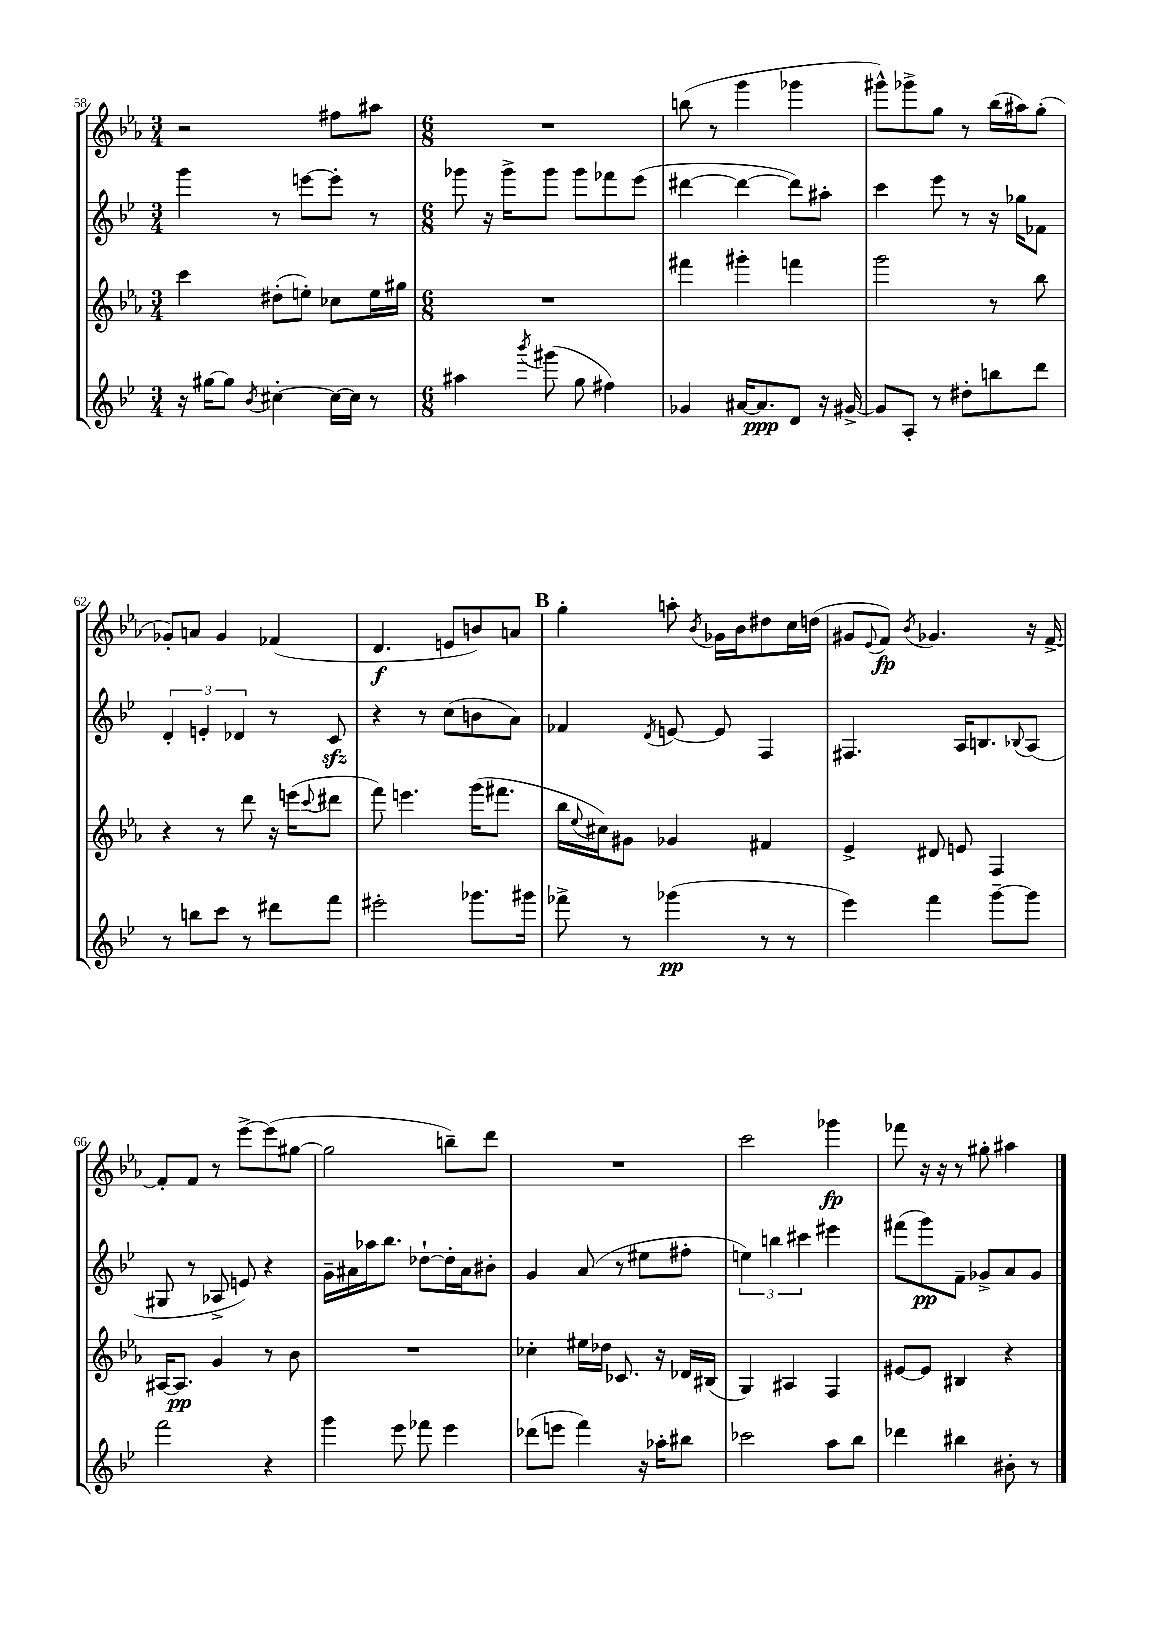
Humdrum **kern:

**kern	**dynam	**kern	**dynam	**kern	**dynam	**kern	**dynam
*part4	*part4	*part3	*part3	*part2	*part2	*part1	*part1
*staff4	*staff4	*staff3	*staff3	*staff2	*staff2	*staff1	*staff1
*clefG2	*	*clefG2	*	*clefG2	*	*clefG2	*
*k[b-e-]	*	*k[b-e-a-]	*	*k[b-e-]	*	*k[b-e-a-]	*
*M3/4	*	*M3/4	*	*M3/4	*	*M3/4	*
=58	=58	=58	=58	=58	=58	=58	=58
16r	.	4ccc\	.	4ggg\	.	2r	.
[16gg#X\KL	.	.	.	.	.	.	.
8gg#\J]	.	.	.	.	.	.	.
8qb-/	.	.	.	.	.	.	.
[4cc#X'\	.	(8dd#X'\L	.	8r	.	.	.
.	.	8een'\J)	.	[8eeen\L	.	.	.
16cc#\LL_	.	8cc-X\L	.	8eee'\J]	.	8ff#X\L	.
16cc#\JJ]	.	.	.	.	.	.	.
8r	.	16ee\L	.	8r	.	8aa#X\J	.
.	.	16gg#X\JJ	.	.	.	.	.
=59	=59	=59	=59	=59	=59	=59	=59
*M6/8	*	*M6/8	*	*M6/8	*	*M6/8	*
4aa#X\	.	2.r	.	8ggg-X\	.	2.r	.
.	.	.	.	16r	.	.	.
.	.	.	.	16ggg-^\KL	.	.	.
8qbbb-/	.	.	.	.	.	.	.
(8ggg#X\	.	.	.	8ggg-\J	.	.	.
8gg\	.	.	.	8ggg-\L	.	.	.
4ff#X\)	.	.	.	8fff-X\	.	.	.
.	.	.	.	(8eee-\J	.	.	.
=60	=60	=60	=60	=60	=60	=60	=60
4g-X/	.	4fff#X\	.	[4ddd#X\	.	(8bbn\	.
.	.	.	.	.	.	8r	.
[16a#X/KL	.	4ggg#X'\	.	4ddd#\_	.	4ggg\	.
8.a#/]	ppp	.	.	.	.	.	.
8d/J	.	4fffn\	.	8ddd#\L])	.	4ggg-X\	.
16r	.	.	.	8aa#X'\J	.	.	.
[16g#X^/	.	.	.	.	.	.	.
=61	=61	=61	=61	=61	=61	=61	=61
8g#/L]	.	2ggg\	.	4ccc\	.	8ggg#X^^\L)	.
8A'/J	.	.	.	.	.	8ggg-X^\	.
8r	.	.	.	8eee-\	.	8gg\J	.
8dd#X'\L	.	.	.	8r	.	8r	.
8bbn\	.	8r	.	16r	.	(16bb-\LL	.
.	.	.	.	16gg-X\KL	.	16aa#X\J)	.
8ddd\J	.	8bb-\	.	8f-X\J	.	(8gg'\J	.
!!LO:LB:g=z
=62	=62	=62	=62	=62	=62	=62	=62
8r	.	4r	.	6d'/	.	8g-X'/L)	.
8bbn\L	.	.	.	.	.	8an/J	.
.	.	.	.	6en'/	.	.	.
8ccc\J	.	8r	.	.	.	4g-/	.
.	.	.	.	6d-X/	.	.	.
8r	.	8ddd\	.	.	.	.	.
8ddd#X\L	.	16r	.	8r	.	(4f-X/	.
.	.	(16eeen\KL	.	.	.	.	.
.	.	8qqccc/	.	.	.	.	.
8fff\J	.	8ddd#X\J	.	8czz/	.	.	.
=63	=63	=63	=63	=63	=63	=63	=63
2eee#X'\	.	8fff\)	.	4r	.	4.d/	f
.	.	4.eeen\	.	.	.	.	.
.	.	.	.	8r	.	.	.
.	.	.	.	(8cc\L	.	8en/L	.
8.ggg-X\L	.	(16ggg\KL	.	8bn\	.	8bn/)	.
.	.	8.fff#X\J	.	.	.	.	.
.	.	.	.	8a\J)	.	8an/J	.
16ggg#X\Jk	.	.	.	.	.	.	.
!!LO:REH:place=s1:t=B
=64	=64	=64	=64	=64	=64	=64	=64
8fff-X^\	.	16bb-\LL	.	4f-X/	.	4gg'\	.
.	.	8qqee-/	.	.	.	.	.
.	.	16cc#X\J)	.	.	.	.	.
8r	.	8g#X\J	.	.	.	.	.
.	.	.	.	8qd/	.	.	.
(4ggg-X\	pp	4g-X/	.	[8en/	.	8aan'\	.
.	.	.	.	.	.	8qb-/	.
.	.	.	.	8e/]	.	16g-X\LL	.
.	.	.	.	.	.	16b-\J	.
8r	.	4f#X/	.	4F/	.	8dd#X\	.
8r	.	.	.	.	.	16cc\L	.
.	.	.	.	.	.	(16ddn\JJ	.
=65	=65	=65	=65	=65	=65	=65	=65
4eee-\)	.	4e-^/	.	4.F#X/	.	8g#X/L	.
.	.	.	.	.	.	8qqe-/	.
.	.	.	.	.	.	8f/J)	fp
.	.	.	.	.	.	8qb-/	.
4fff\	.	8d#X/	.	.	.	4.g-X/	.
.	.	8en/	.	16A/KL	.	.	.
.	.	.	.	8.Bn/	.	.	.
[8ggg~\L	.	4F/	.	.	.	.	.
.	.	.	.	8qqB-X/	.	.	.
8ggg\J]	.	.	.	(8A/J	.	16r	.
.	.	.	.	.	.	[16f^/	.
!!LO:LB:g=z
=66	=66	=66	=66	=66	=66	=66	=66
2fff\	.	[16A#X/KL	.	8G#X/	.	8f'/L]	.
.	.	8.A#/J]	pp	.	.	.	.
.	.	.	.	8r	.	8f/J	.
.	.	4g/	.	8A-X^/	.	8r	.
.	.	.	.	8en/)	.	[8eee-^\L	.
4r	.	8r	.	4r	.	(8eee-\]	.
.	.	8b-\	.	.	.	[8gg#X\J	.
=67	=67	=67	=67	=67	=67	=67	=67
4ggg\	.	2.r	.	16g~\LL	.	2gg#\]	.
.	.	.	.	16a#X\	.	.	.
.	.	.	.	16aa-X\J	.	.	.
.	.	.	.	8.bb-\J	.	.	.
8eee-\	.	.	.	.	.	.	.
8fff-X\	.	.	.	[8dd-X`\L	.	.	.
4eee-\	.	.	.	16dd-'\L]	.	8bbn~\L)	.
.	.	.	.	16a#\J	.	.	.
.	.	.	.	8b#X'\J	.	8ddd\J	.
=68	=68	=68	=68	=68	=68	=68	=68
(8ddd-X\L	.	4cc-X'\	.	4g/	.	2.r	.
8eeen\J	.	.	.	.	.	.	.
4fff\)	.	16ee#X\LL	.	(8a/	.	.	.
.	.	16dd-X\JJ	.	.	.	.	.
.	.	8.c-X/	.	8r	.	.	.
16r	.	.	.	8ee#X\L	.	.	.
16aa-X'\KL	.	16r	.	.	.	.	.
8bb#X\J	.	16d-X/LL	.	8ff#X'\J	.	.	.
.	.	(16B#X/JJ	.	.	.	.	.
=69	=69	=69	=69	=69	=69	=69	=69
2ccc-X\	.	4G/)	.	6een\)	.	2ccc\	.
.	.	.	.	6bbn\	.	.	.
.	.	4A#X/	.	.	.	.	.
.	.	.	.	6ccc#X\	.	.	.
8aa\L	.	4F/	.	4eee#X\	.	4ggg-X\	fp
8bb-\J	.	.	.	.	.	.	.
=70	=70	=70	=70	=70	=70	=70	=70
4ddd-X\	.	[8e#X/L	.	(8fff#X\L	.	8fff-X\	.
.	.	8e#/J]	.	8ggg\)	pp	16r	.
.	.	.	.	.	.	16r	.
4bb#X\	.	4B#X/	.	8f~\J	.	8r	.
.	.	.	.	8g-X^/L	.	8gg#X'\	.
8b#X'\	.	4r	.	8a/	.	4aa#X\	.
8r	.	.	.	8g-/J	.	.	.
==	==	==	==	==	==	==	==
*-	*-	*-	*-	*-	*-	*-	*-
